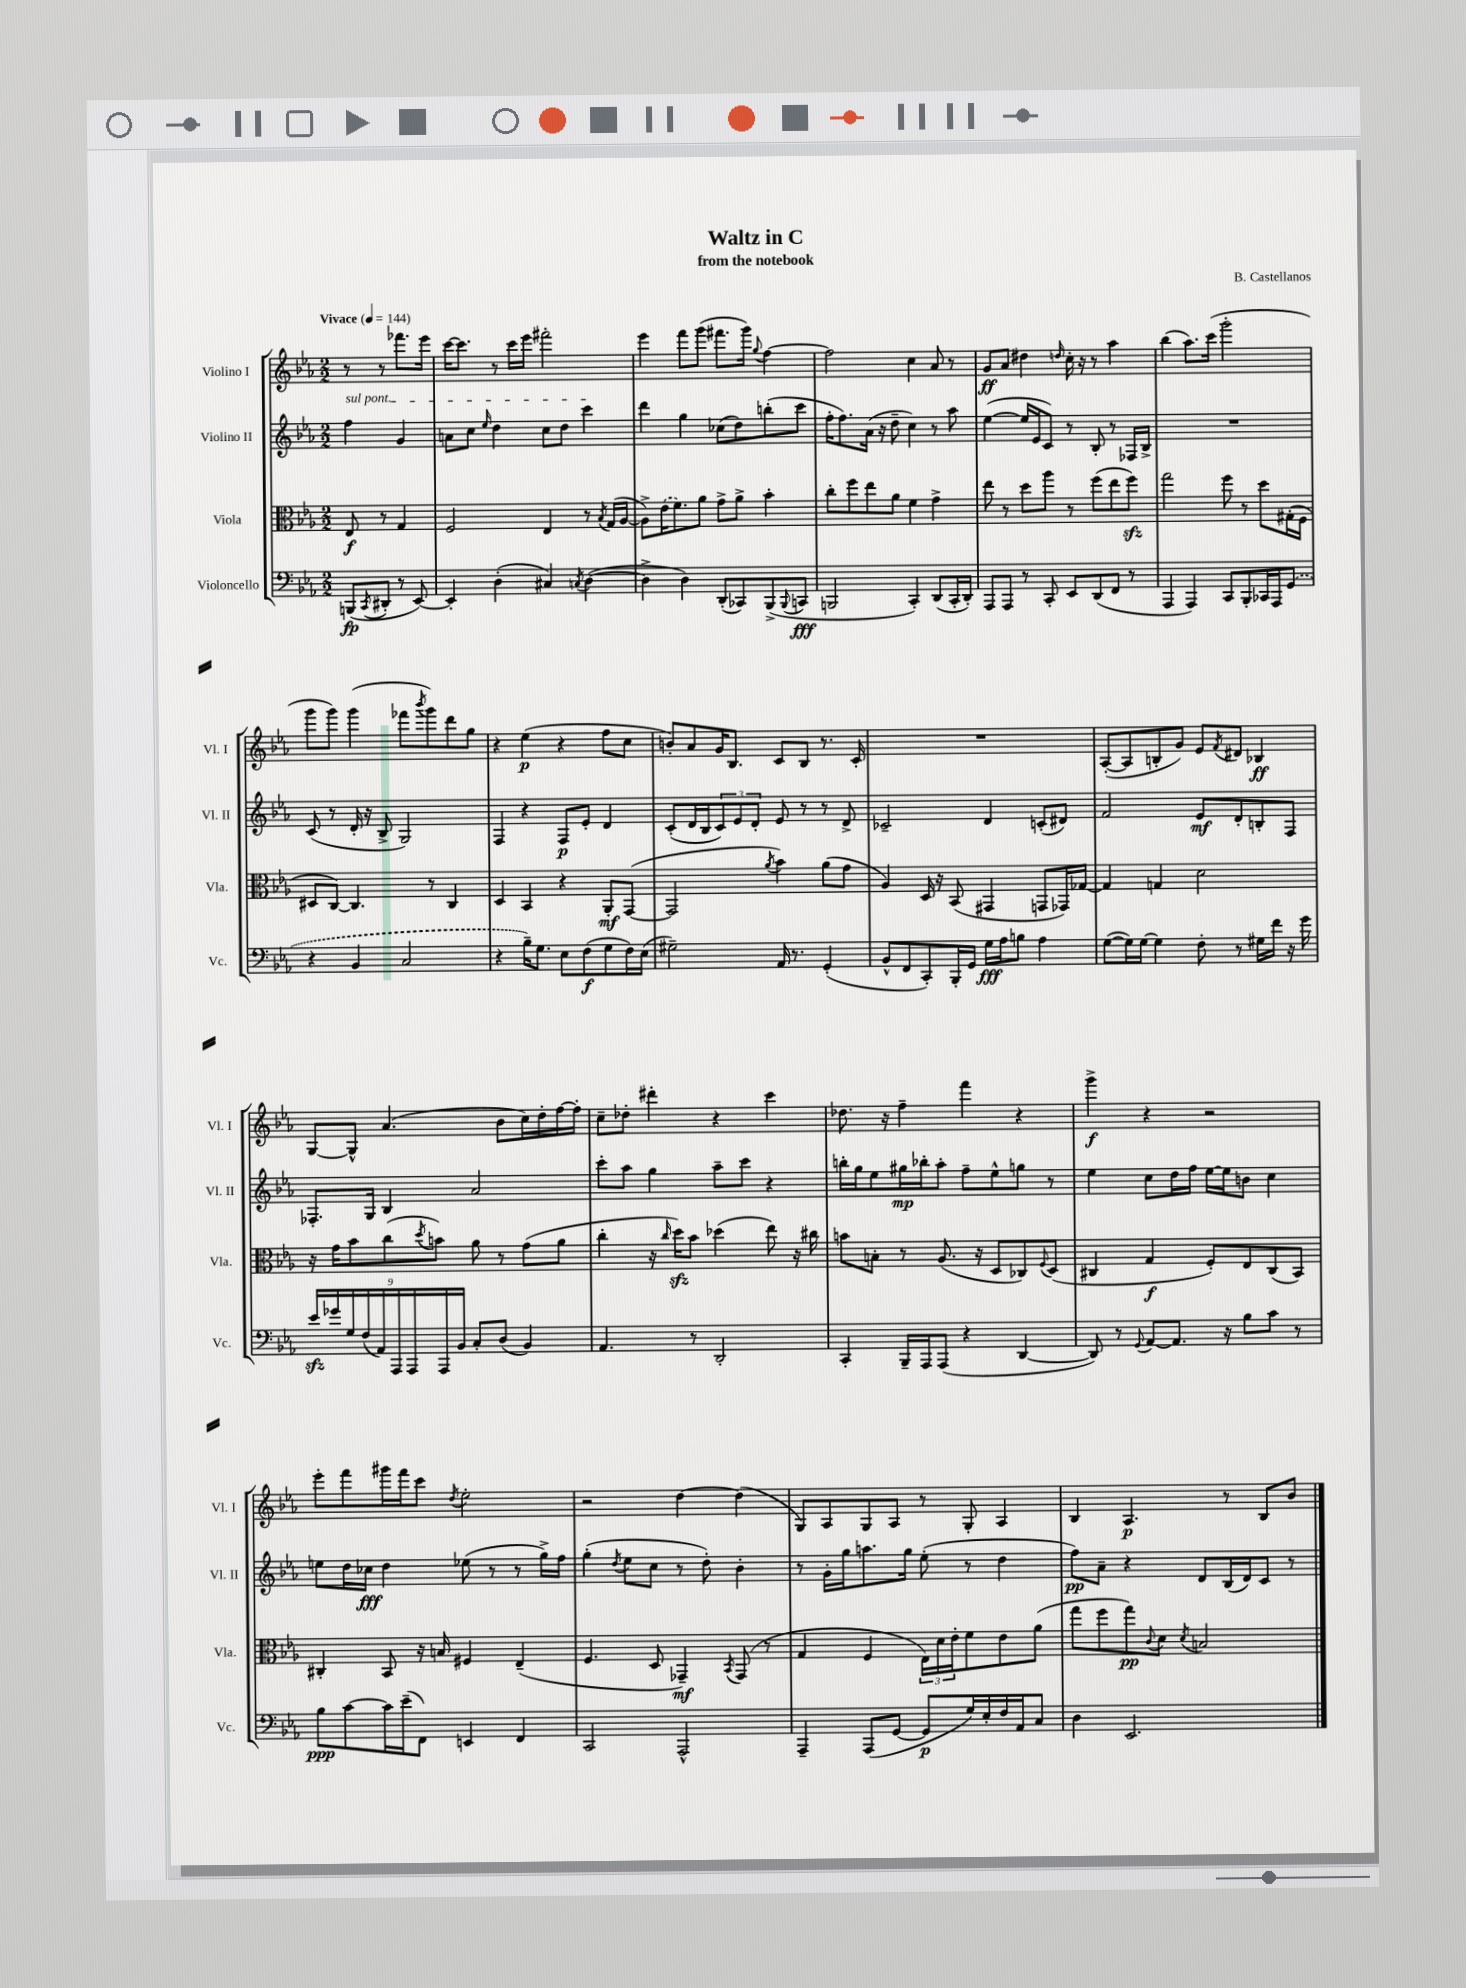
\header { title = "Waltz in C" composer = "B. Castellanos" subtitle = "from the notebook" }
<<
\new StaffGroup <<
\new Staff = "s0" \with { instrumentName = "Violino I" shortInstrumentName = "Vl. I" } {
    \clef treble \key ees \major \numericTimeSignature \time 2/2 \partial 2 \tempo "Vivace" 4 = 144
    r8 r8 fes'''8. ees'''16 |
    c'''16~ c'''8. r8 c'''16 ees'''16 fis'''2-. |
    ees'''4 f'''8 g'''8( fis'''8. g'''16) \appoggiatura { g''8 } f''4~ |
    f''2 c''4 aes'8 r8 |
    g'8\ff aes'8 dis''4 \grace { d''16 } c''16-. r16 r8 aes''4 |
    bes''4( aes''8.) c'''16( g'''2-. |
    g'''8 g'''8) g'''4( fes'''8 \acciaccatura { bes'''8 } g'''8) d'''8 g''8 |
    r4 ees''4\p( r4 f''8 c''8 |
    b'8-.) aes'8 g'16 bes8. c'8 bes8 r8. c'16-. |
    R1 |
    aes8~-.( aes8 b8-. g'8) ees'8 \acciaccatura { f'8 } dis'8 bes4\ff |
    g8~ g8-^ aes'4.( bes'8 c''16) d''16-. f''16~ f''16-. |
    c''8-- des''8-. dis'''4-. r4 c'''4 |
    des''8. r16 f''4-- f'''4 r4 |
    g'''4->\f r4 r2 |
    ees'''8-. f'''8 gis'''16 f'''16 c'''8 \acciaccatura { d''8 } ees''2-. |
    r2 d''4~ d''4( |
    g8) aes8 g8 aes8 r8 g8-. aes4 |
    bes4 aes4.\p r8 bes8 bes'8 \bar "|." |
}
\new Staff = "s1" \with { instrumentName = "Violino II" shortInstrumentName = "Vl. II" } {
    \clef treble \key ees \major \numericTimeSignature \time 2/2 \partial 2
    \once \override TextSpanner.bound-details.left.text = \markup { \italic "sul pont." } f''4\startTextSpan g'4 |
    a'8 c''8 \grace { ees''16 } d''4 c''8 d''8 c'''4\stopTextSpan |
    d'''4 g''4 ces''8( d''8) b''8-.( c'''8 |
    f''16-. f''8.) aes'16( r16 d''8-- c''4) r8 aes''8 |
    ees''4~( ees''16 ees'16 c'8) r8 bes8-. r8 fes16 bes16-> |
    R1 |
    c'8( r8 d'16-. r16 bes8-> g2) |
    f4 r4 f8\p ees'8-. d'4 |
    c'8-.( d'16 bes16 \tuplet 3/2 { c'8) ees'8 d'8-. } ees'8 r8 r8 d'8-> |
    ces'2-- d'4 c'8-.( dis'8) |
    f'2 ees'8\mf d'8-. b8-. f8 |
    fes8.-. g16 bes4 aes'2 |
    c'''8-. aes''8 g''4 aes''8-- c'''8 r4 |
    b''16-. g''16 ees''8 gis''16\mp bes''16-. aes''8-. f''8-- ees''8-^ g''8 r8 |
    ees''4 c''8 d''16 f''16 ees''16~ ees''16 b'8 c''4 |
    e''8 d''16 ces''16\fff d''4 ees''8( r8 r8 g''16->) f''16 |
    g''4-.( \acciaccatura { d''8 } ees''8 c''8 r8 d''8-.) bes'4-. |
    r8 g'16-. g''16 a''8. g''16 ees''8-.( r8 d''4 |
    f''8\pp) aes'8-- r4 d'8 bes16( d'16) c'8 r8 \bar "|." |
}
\new Staff = "s2" \with { instrumentName = "Viola" shortInstrumentName = "Vla." } {
    \clef alto \key ees \major \numericTimeSignature \time 2/2 \partial 2
    ees8\f r8 g4 |
    f2 ees4 r8 \acciaccatura { bes8 } g16( aes16~ |
    aes8->) \once \slurDashed ees'16( f'8.) aes'8 g'8-> aes'8-> bes'4-. |
    c''8-. f''8 ees''8 aes'8 f'4 g'4-> |
    ees''8 r8 d''8 aes''8 r8 f''8( ees''8 f''8\sfz) |
    g''2 f''8 r8 d''8 gis16-.( f16 |
    dis8 c8~) c4. r8 c4 |
    d4 bes,4 r4 aes,8-.\mf g,8~( |
    g,2 \acciaccatura { aes'8 } bes'4) aes'8( g'8 |
    aes4) d16 r16 bes,8( gis,4 g,8 ges,16) ges16~ |
    ges4 g4 d'2 |
    r16 g'16 bes'8 c''8( \acciaccatura { d''8 } b'8) aes'8 r8 g'8( aes'8 |
    c''4-. r16 \grace { c''16 } d''16\sfz) bes'8 des''4( ees''8) r16 cis''16 |
    b'8 b8-. r8 aes8.( r16 d8 ces8) \appoggiatura { f8 } d8( |
    cis4 g4\f f8-.) ees8 cis8( bes,8) |
    cis4-. bes,8 r16 b16 fis4 ees4--( |
    f4. d8 ges,4--\mf) \acciaccatura { bes,8 } ges,8( r8 |
    g4 f4 \tuplet 3/2 { ees16) d'16 ees'16-. } f'8 ees'8 aes'8( |
    g''8 f''8 g''8\pp) \appoggiatura { c'8 } d'8 \acciaccatura { d'8 } b2 \bar "|." |
}
\new Staff = "s3" \with { instrumentName = "Violoncello" shortInstrumentName = "Vc." } {
    \clef bass \key ees \major \numericTimeSignature \time 2/2 \partial 2
    b,,8\fp( \acciaccatura { c,8 } dis,8-. r8 ees,8~) |
    ees,4-. d4-.( cis4) \acciaccatura { c8 } d4~( |
    d4-> d4) d,8-.( ces,8) bes,,8->( \appoggiatura { bes,,8 } c,8\fff |
    b,,2 c,4-.) d,8( c,16-. d,16-.) |
    aes,,8 aes,,8 r8 c,8-. ees,8 d,8( f,8 r8 |
    aes,,4 aes,,4) c,8 bes,,8-. ces,16 aes,,16 \once \slurDashed g,8( |
    r4 bes,4 c2 |
    r4 bes16--) g8. ees8 f8\f( g8 f16) ees16( |
    gis2--) aes,16 r8. g,4-.( |
    bes,8-^ f,8 c,8-.) bes,,16-. g,16 g16\fff aes16 b8 aes4 |
    g8~( g16) g16~ g4 f8-. r8 gis16 f'16 r16 g'16 |
    \tuplet 9/8 { ees'16\sfz ges'16 g16 f16( aes,16) aes,,16 aes,,16 aes,,16 bes,16 } c8-. d8( bes,4) |
    aes,4. r8 d,2-. |
    c,4-. bes,,16-- aes,,16 aes,,8( r4 d,4~ |
    d,8) r8 \appoggiatura { g,8 } aes,8~ aes,8. r16 bes8 c'8 r8 |
    bes8\ppp c'8~ c'16 ees'16--( f,8) e,4 f,4 |
    c,2 aes,,2-^ |
    aes,,4-- aes,,8( g,8~ g,8\p g16) ees16-. f16 aes,16 c8 |
    d4 ees,2. \bar "|." |
}
>>
>>
\layout { \context { \Score \remove "Bar_number_engraver" } }
